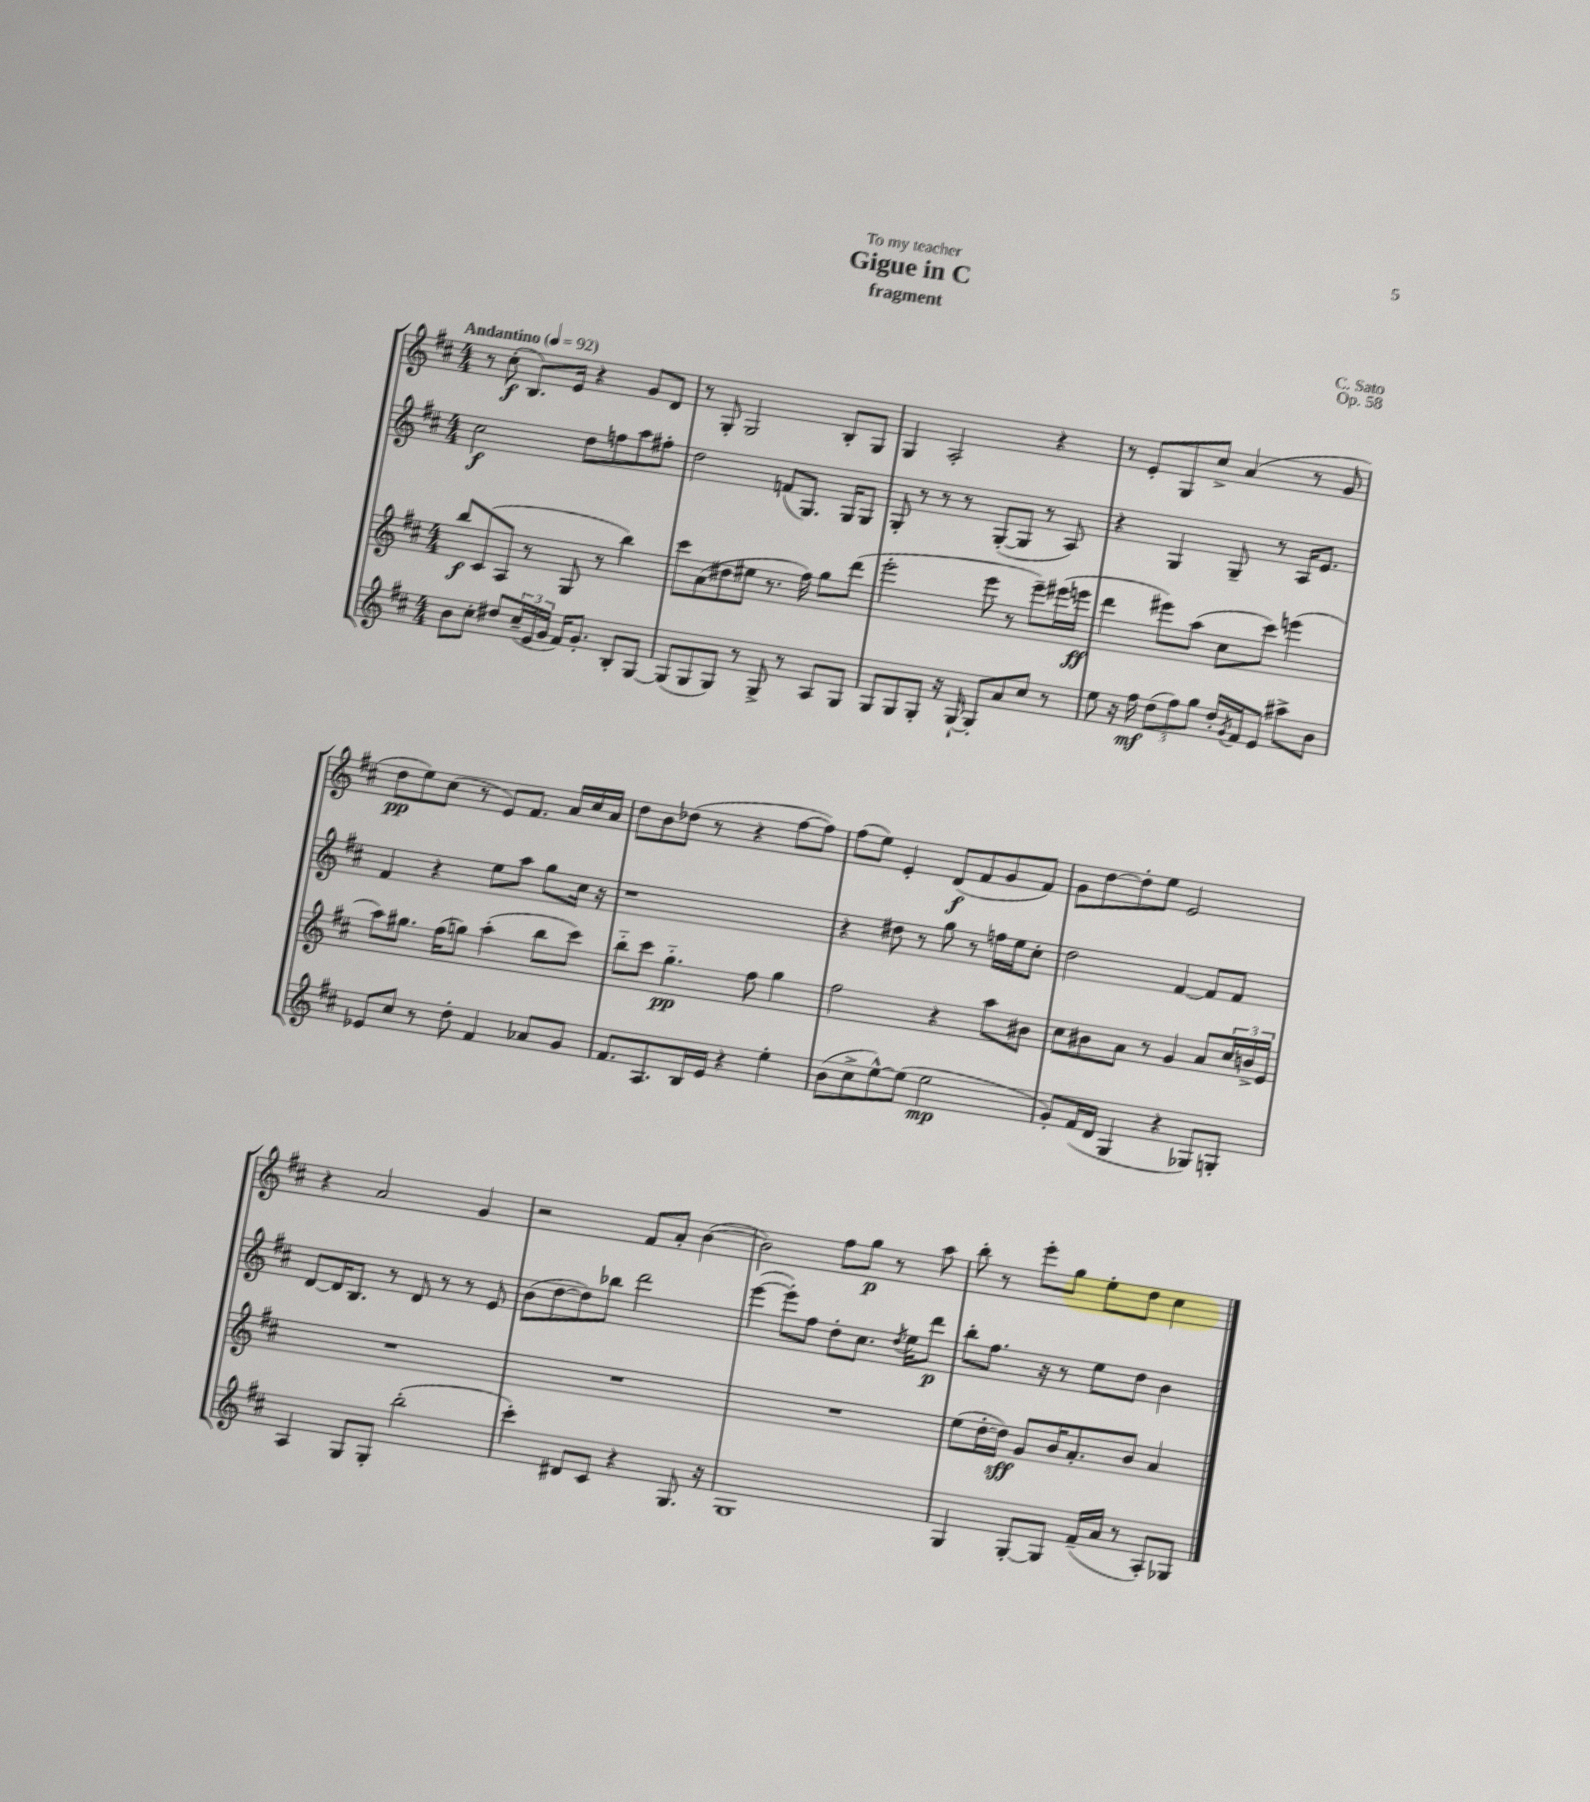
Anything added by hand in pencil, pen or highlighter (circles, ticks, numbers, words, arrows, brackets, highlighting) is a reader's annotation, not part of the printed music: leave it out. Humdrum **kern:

**kern	**kern	**kern	**kern
*staff4	*staff3	*staff2	*staff1
*clefG2	*clefG2	*clefG2	*clefG2
*k[f#c#]	*k[f#c#]	*k[f#c#]	*k[f#c#]
*M4/4	*M4/4	*M4/4	*M4/4
*MM92	*MM92	*MM92	*MM92
8b\L	8bb/L	2cc#\	8r
8cc#'\J	(8c#/	.	(8cc#'\
8dd#/L	8A/J	.	8.B/L)
(24cc#~/L	8r	.	.
24e/	.	.	.
.	.	.	16e/Jk
24g/JJ	.	.	.
16f#/LK)	8G/	8dd\L	4r
8.g'/J	.	.	.
.	8r	8ff\	.
8B'/L	4bb\)	8aa\	8g/L
[8G/J	.	8ff#'\J	8d/J
=	=	=	=
(8G/]L	8ccc#\L	2dd\	8r
8G/	(8a\	.	8G'/
8G/J)	8dd#\	.	2G/
8r	8ee#\J	.	.
8G^/	8.r	(8f/L	.
8r	.	8.G/J)	.
.	16ff#\)	.	.
8A/L	8gg\L	.	8B'/L
.	.	16G/LK	.
8G/J	(8ddd\J	8G/J	8G/J
=	=	=	=
8G/L	2eee'\	8G'/	4G/
8G/	.	8r	.
8G'/J	.	8r	2A'/
16r	.	8r	.
[16G`/	.	.	.
8G'/]L	8eee\	([8G'/L	.
8a/	8r	8G/]J	.
8cc#/J	8eee~\L)	8r	4r
8r	(16eee#\L	8A/)	.
.	16eee\JJ	.	.
=	=	=	=
8ee\	4ddd\	4r	8r
16r	.	.	8e'/L
16ff#\	.	.	.
(12dd\L	8eee#\L)	4G/	8G/
12ff#\)	.	.	.
.	(8aa\J	.	8cc#^/J
12gg\J	.	.	.
16dd'/LL	8cc#\L	8G~/	(4a/
8qg/	.	.	.
16f#/J	.	.	.
8e/J	8ccc#\J)	8r	.
8aa#^\L	(4eee\	16A/LK	8r
.	.	8.e/J	.
8b\J	.	.	8g/
=	=	=	=
8e-/L	8aa\L)	4f#/	8dd\L
8cc#/J	8.gg#\J	.	8ee\)
8r	.	4r	(8cc#\J
.	(16ff#\LK	.	.
8dd'\	8gg\J)	.	8r
4f#/	(4aa'\	8ee\L	8e/L)
.	.	8aa\J	8.f#/J
8a-/L	8bb\L	8gg\L	.
.	.	.	16a/LL
8g/J	8ccc#\J)	16cc#\Jk	16cc#/
.	.	16r	16a/JJ
=	=	=	=
8.f#/L	8bb'~\L	1r	8dd\L
.	8ccc#\J	.	8b\
8.A/	.	.	.
.	4.gg'~\	.	(8dd-\J
16B/L	.	.	8r
16e/JJ	.	.	.
4r	.	.	4r
.	8ff#\	.	.
4ee'\	4gg\	.	[8ff#\L
.	.	.	8ff#\]J)
=	=	=	=
(8b\L	2ff#\	4r	(8ff#\L
8cc#^\	.	.	8ee\J)
[8ee^^\)	.	8dd#\	4e'/
(8ee\]J	.	8r	.
2ee\	4r	8gg\	(8d/L
.	.	8r	8f#/
.	8aa\L	16ff\LL	8g/
.	.	16ee\J	.
.	8b#\J	8cc#'\J	8f#/J)
=	=	=	=
8g'/L)	8cc#\L	2dd\	8g\L
(16f#/L	8b#\	.	[8dd\
16d/JJ	.	.	.
4G/	8a\J	.	8dd'\]
.	8r	.	8ee\J
4r	4g/	[4f#/	2e/
8G-/L)	8a/L	8f#/]L	.
8G'/J	24cc#/L	8f#/J	.
.	24b^/	.	.
.	24e/JJ	.	.
=	=	=	=
4A/	1r	[8d/L	4r
.	.	16d/]K	.
.	.	8.B/J	.
8G/L	.	.	2a/
8G'/J	.	8r	.
(2bb'\	.	8d/	.
.	.	8r	.
.	.	8r	4g/
.	.	8e/	.
=	=	=	=
4ccc#'\)	1r	(8b\L	2r
.	.	[8dd\	.
8d#/L	.	8dd\])	.
8c#/J	.	8bb-\J	.
4r	.	2ddd\	8f#/L
.	.	.	8a'/J
8.G/	.	.	([4b\
16r	.	.	.
=	=	=	=
1G	1r	([4eee\	2b\])
.	.	8eee'\]L)	.
.	.	8ff#\J	.
.	.	8dd'\L	8ff#\L
.	.	8.cc#\J	8gg\J
.	.	.	8r
.	.	8qdd/	.
.	.	16ee\LK	.
.	.	8ddd\J	8aa\
=	=	=	=
4G/	(8ee\L	8bb'\L	8bb'\
.	[16dd'\L	8.ff#\J	8r
.	16dd\]JJ)	.	.
[8G'/L	8g/L	.	8eee'\L
.	.	16r	.
8G/]J	16b/K	8r	8gg\J
.	8.a'/	.	.
(16f#~/LL	.	8ee\L	8ee'\L
16a/JJ	.	.	.
8r	8b/J	8dd\J	8dd\J
8A'/L)	4a/	4b\	4cc#\
8G-/J	.	.	.
==	==	==	==
*-	*-	*-	*-
